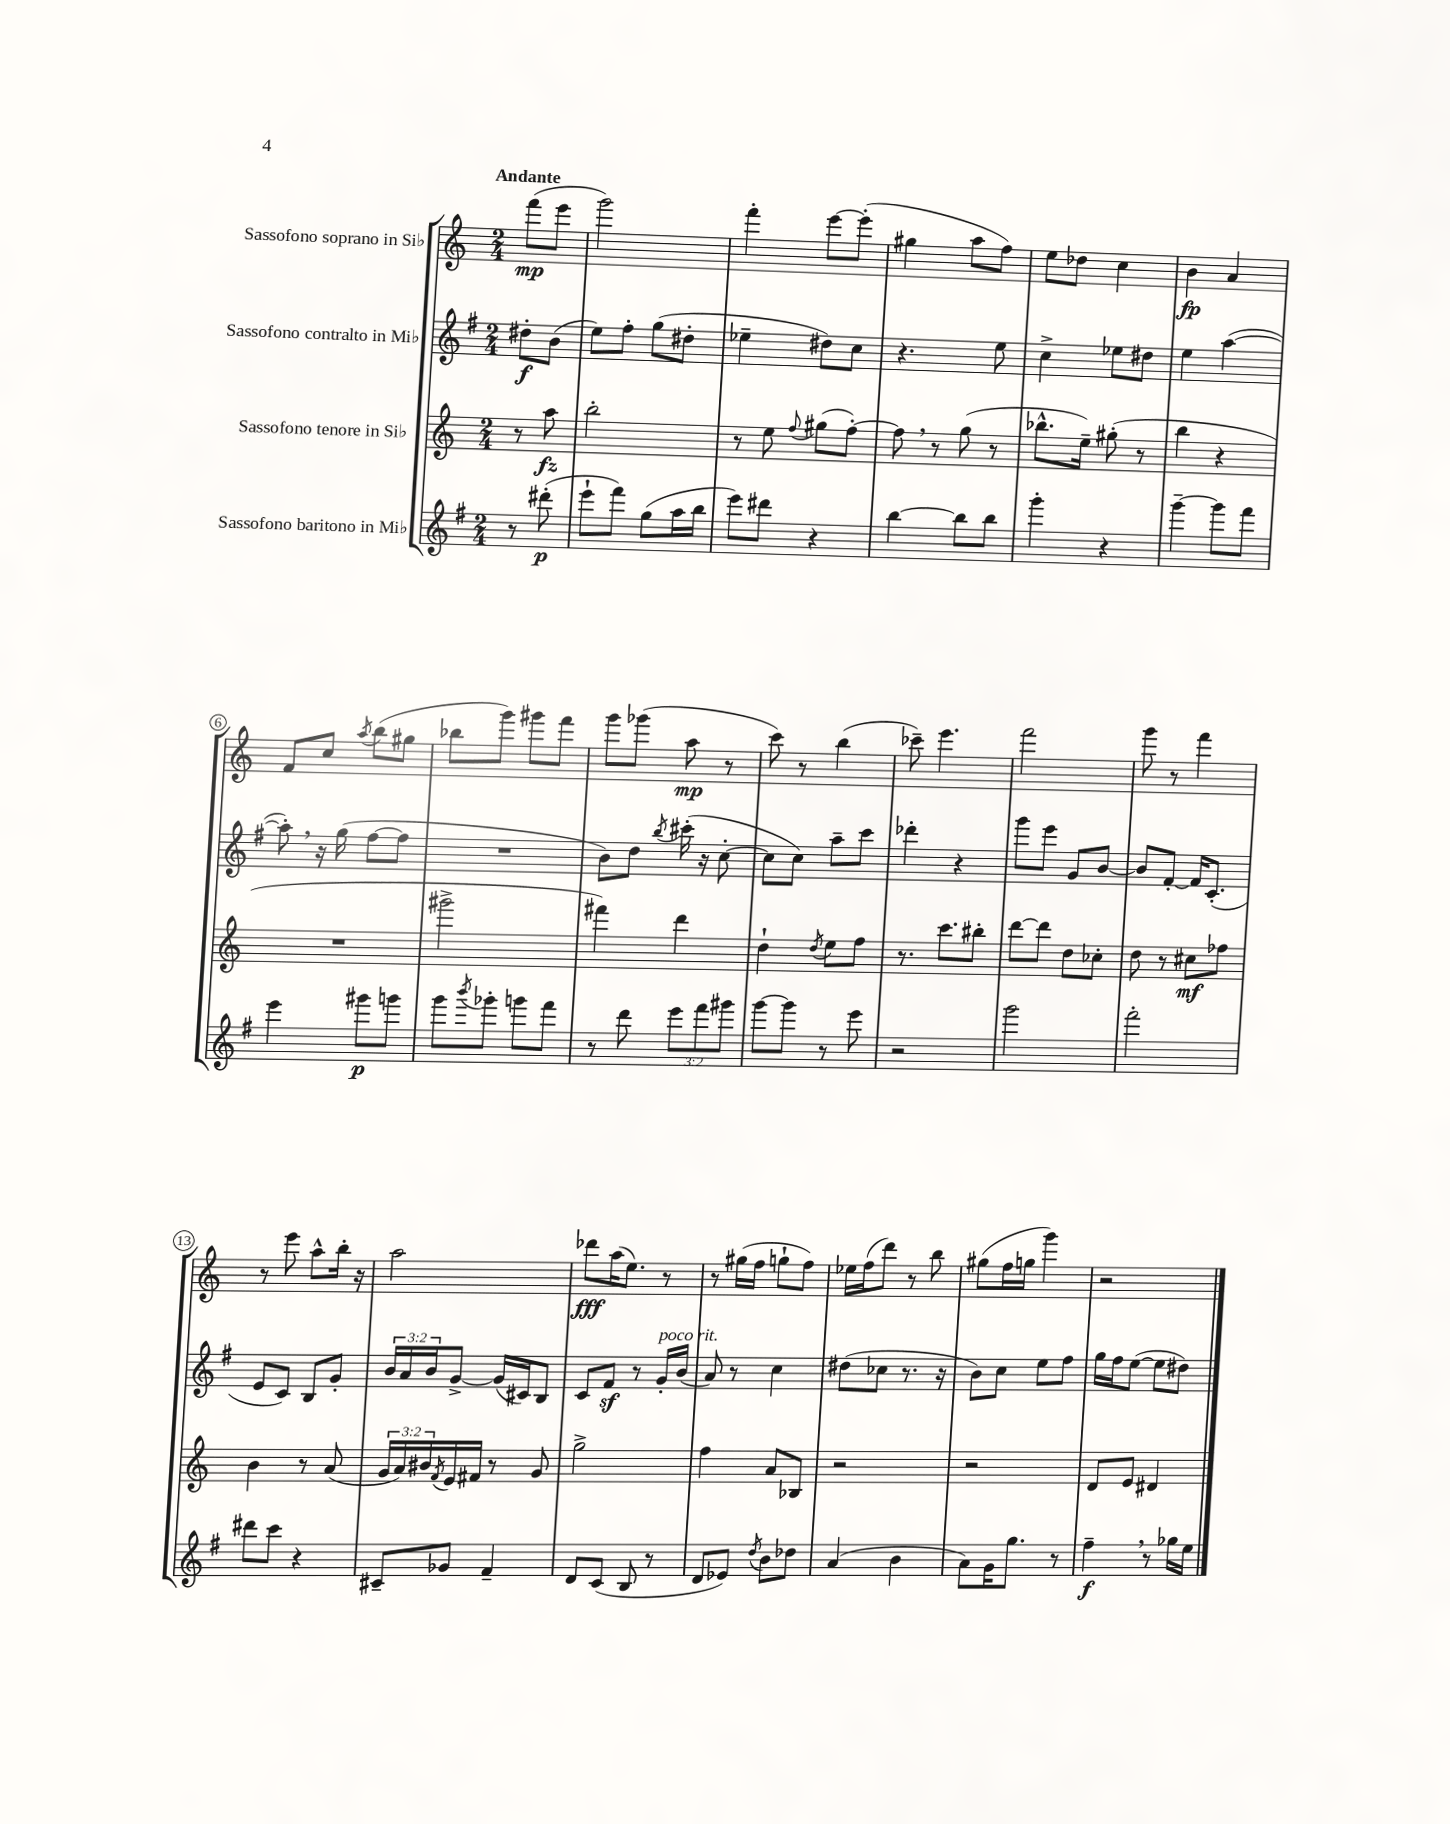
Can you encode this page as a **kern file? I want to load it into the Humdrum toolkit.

**kern	**dynam	**kern	**dynam	**kern	**dynam	**kern	**dynam
*part4	*part4	*part3	*part3	*part2	*part2	*part1	*part1
*staff4	*staff4	*staff3	*staff3	*staff2	*staff2	*staff1	*staff1
*I"Sassofono baritono in Mi♭	*	*I"Sassofono tenore in Si♭	*	*I"Sassofono contralto in Mi♭	*	*I"Sassofono soprano in Si♭	*
*clefG2	*	*clefG2	*	*clefG2	*	*clefG2	*
*k[f#]	*	*k[]	*	*k[f#]	*	*k[]	*
*M2/4	*	*M2/4	*	*M2/4	*	*M2/4	*
=	=	=	=	=	=	=	=
!	!	!	!	!	!	!LO:TX:a:B:t=Andante	!
8r	.	8r	.	8dd#X'\L	f	(8fff\L	mp
(8ddd#X'\	p	8aa\	fz	(8b\J	.	8eee\J	.
=1	=1	=1	=1	=1	=1	=1	=1
8eee`\L	.	2bb'\	.	8ee\L)	.	2ggg\)	.
8fff#\J)	.	.	.	8ff#'\J	.	.	.
(8gg\L	.	.	.	(8gg\L	.	.	.
16aa\L	.	.	.	8dd#X'\J	.	.	.
16bb\JJ	.	.	.	.	.	.	.
=2	=2	=2	=2	=2	=2	=2	=2
8eee\L)	.	8r	.	4ee-X~\	.	4fff'\	.
8ddd#X\J	.	8ee\	.	.	.	.	.
.	.	8qqff/	.	.	.	.	.
4r	.	(8gg#X\L	.	8dd#X\L)	.	[8eee\L	.
.	.	[8ff'\J)	.	8cc\J	.	(8eee'\J]	.
=3	=3	=3	=3	=3	=3	=3	=3
[4bb\	.	8ff,\]	.	4.r	.	4gg#X\	.
.	.	8r	.	.	.	.	.
8bb\L]	.	(8gg\	.	.	.	8aa\L	.
8bb\J	.	8r	.	8ee\	.	8ff\J)	.
=4	=4	=4	=4	=4	=4	=4	=4
4ggg'\	.	8.bb-X^^\L	.	4cc^\	.	8ee\L	.
.	.	.	.	.	.	8dd-X\J	.
.	.	16ee~\Jk)	.	.	.	.	.
4r	.	(8gg#X'\	.	8ee-X\L	.	4cc\	.
.	.	8r	.	8dd#X\J	.	.	.
=5	=5	=5	=5	=5	=5	=5	=5
[4ggg~\	.	4bb\	.	4ee\	.	4b\	fp
8ggg\L]	.	4r	.	([4aa\	.	4a/	.
8fff#\J	.	.	.	.	.	.	.
!!LO:LB:g=z
=6	=6	=6	=6	=6	=6	=6	=6
4eee\	.	2r	.	8aa',\])	.	8f/L	.
.	.	.	.	16r	.	8cc/J	.
.	.	.	.	(16gg\	.	.	.
.	.	.	.	.	.	8qaa/	.
8ggg#X\L	p	.	.	[8ff#\L	.	(8bb\L	.
8gggn\J	.	.	.	8ff#\J]	.	8gg#X\J	.
=7	=7	=7	=7	=7	=7	=7	=7
8ggg\L	.	2ggg#X^\	.	2r	.	8bb-X\L	.
8qbbb/	.	.	.	.	.	.	.
8ggg-X'\J	.	.	.	.	.	8ggg\J)	.
8gggn\L	.	.	.	.	.	8ggg#X\L	.
8fff#\J	.	.	.	.	.	8fff\J	.
=8	=8	=8	=8	=8	=8	=8	=8
8r	.	4fff#X\)	.	8b\L)	.	8ggg\L	.
8ddd\	.	.	.	8dd\J	.	(8ggg-X\J	.
.	.	.	.	8qbb/	.	.	.
12eee\L	.	4ddd\	.	(16ccc#X'\	.	8aa\	mp
.	.	.	.	16r	.	.	.
12fff#\	.	.	.	.	.	.	.
.	.	.	.	[8cc'\	.	8r	.
12ggg#X\J	.	.	.	.	.	.	.
=9	=9	=9	=9	=9	=9	=9	=9
[8ggg\L	.	4dd`\	.	8cc\L]	.	8ccc\)	.
8ggg\J]	.	.	.	8cc\J)	.	8r	.
.	.	8qdd/	.	.	.	.	.
8r	.	8ee\L	.	8aa~\L	.	(4bb\	.
8eee\	.	8ff\J	.	8ccc\J	.	.	.
=10	=10	=10	=10	=10	=10	=10	=10
2r	.	8.r	.	4ddd-X'\	.	8ccc-X~\)	.
.	.	.	.	.	.	4.eee\	.
.	.	8.ccc\L	.	.	.	.	.
.	.	.	.	4r	.	.	.
.	.	8bb#X'\J	.	.	.	.	.
=11	=11	=11	=11	=11	=11	=11	=11
2ggg\	.	[8ddd\L	.	8ggg\L	.	2fff\	.
.	.	8ddd\J]	.	8eee\J	.	.	.
.	.	8dd\L	.	8g/L	.	.	.
.	.	8cc-X'\J	.	[8b/J	.	.	.
=12	=12	=12	=12	=12	=12	=12	=12
2fff#'\	.	8dd\	.	8b/L]	.	8ggg\	.
.	.	8r	.	[8f#'/J	.	8r	.
.	.	8cc#X\L	mf	16f#/KL]	.	4fff\	.
.	.	.	.	(8.c'/J	.	.	.
.	.	8ff-X\J	.	.	.	.	.
!!LO:LB:g=z
=13	=13	=13	=13	=13	=13	=13	=13
8ddd#X\L	.	4b\	.	8e/L	.	8r	.
8ccc\J	.	.	.	8c/J)	.	8eee\	.
4r	.	8r	.	8B/L	.	8aa^^\L	.
.	.	(8a/	.	8g'/J	.	16bb'\Jk	.
.	.	.	.	.	.	16r	.
=14	=14	=14	=14	=14	=14	=14	=14
8c#X~/L	.	24g/LL	.	24b/LL	.	2aa\	.
.	.	24a/)	.	24a/	.	.	.
.	.	24b#X/	.	24b/J	.	.	.
.	.	8qf/	.	.	.	.	.
8g-X/J	.	16e/	.	[8g^/J	.	.	.
.	.	16f#X/JJ	.	.	.	.	.
4f#~/	.	8r	.	(16g/LL]	.	.	.
.	.	.	.	16c#X/J)	.	.	.
.	.	8g/	.	8B/J	.	.	.
=15	=15	=15	=15	=15	=15	=15	=15
8d/L	.	2gg^\	.	8c/L	.	8ddd-X\L	fff
(8c/J	.	.	.	8f#z/J	.	(16aa\K	.
.	.	.	.	.	.	8.ee\J)	.
8B/	.	.	.	8r	.	.	.
!	!	!	!	!LO:TX:a:i:t=poco rit.	!	!	!
8r	.	.	.	16g'/LL	.	8r	.
.	.	.	.	(16b/JJ	.	.	.
=16	=16	=16	=16	=16	=16	=16	=16
8d/L	.	4ff\	.	8a/)	.	8r	.
8e-X/J)	.	.	.	8r	.	(16gg#X\LL	.
.	.	.	.	.	.	16ff\JJ	.
8qdd/	.	.	.	.	.	.	.
8b\L	.	8a/L	.	4cc\	.	8ggn`\L	.
8dd-X\J	.	8B-X/J	.	.	.	8ff\J)	.
=17	=17	=17	=17	=17	=17	=17	=17
(4a/	.	2r	.	(8dd#X\L	.	16ee-X\LL	.
.	.	.	.	.	.	(16ff\J	.
.	.	.	.	8cc-X\J	.	8ddd\J)	.
4b\	.	.	.	8.r	.	8r	.
.	.	.	.	.	.	8bb\	.
.	.	.	.	16r	.	.	.
=18	=18	=18	=18	=18	=18	=18	=18
8a\L)	.	2r	.	8b\L)	.	(8gg#X\L	.
16g\K	.	.	.	8cc\J	.	16ff\L	.
8.gg\J	.	.	.	.	.	16ggn\JJ	.
.	.	.	.	8ee\L	.	4ggg\)	.
8r	.	.	.	8ff#\J	.	.	.
=19	=19	=19	=19	=19	=19	=19	=19
4ff#~,\	f	8d/L	.	16gg\LL	.	2r	.
.	.	.	.	16ff#\J	.	.	.
.	.	8e/J	.	([8ee\J	.	.	.
8r	.	4d#X/	.	8ee\L]	.	.	.
16gg-X\LL	.	.	.	8dd#X\J)	.	.	.
16ee\JJ	.	.	.	.	.	.	.
==	==	==	==	==	==	==	==
*-	*-	*-	*-	*-	*-	*-	*-
